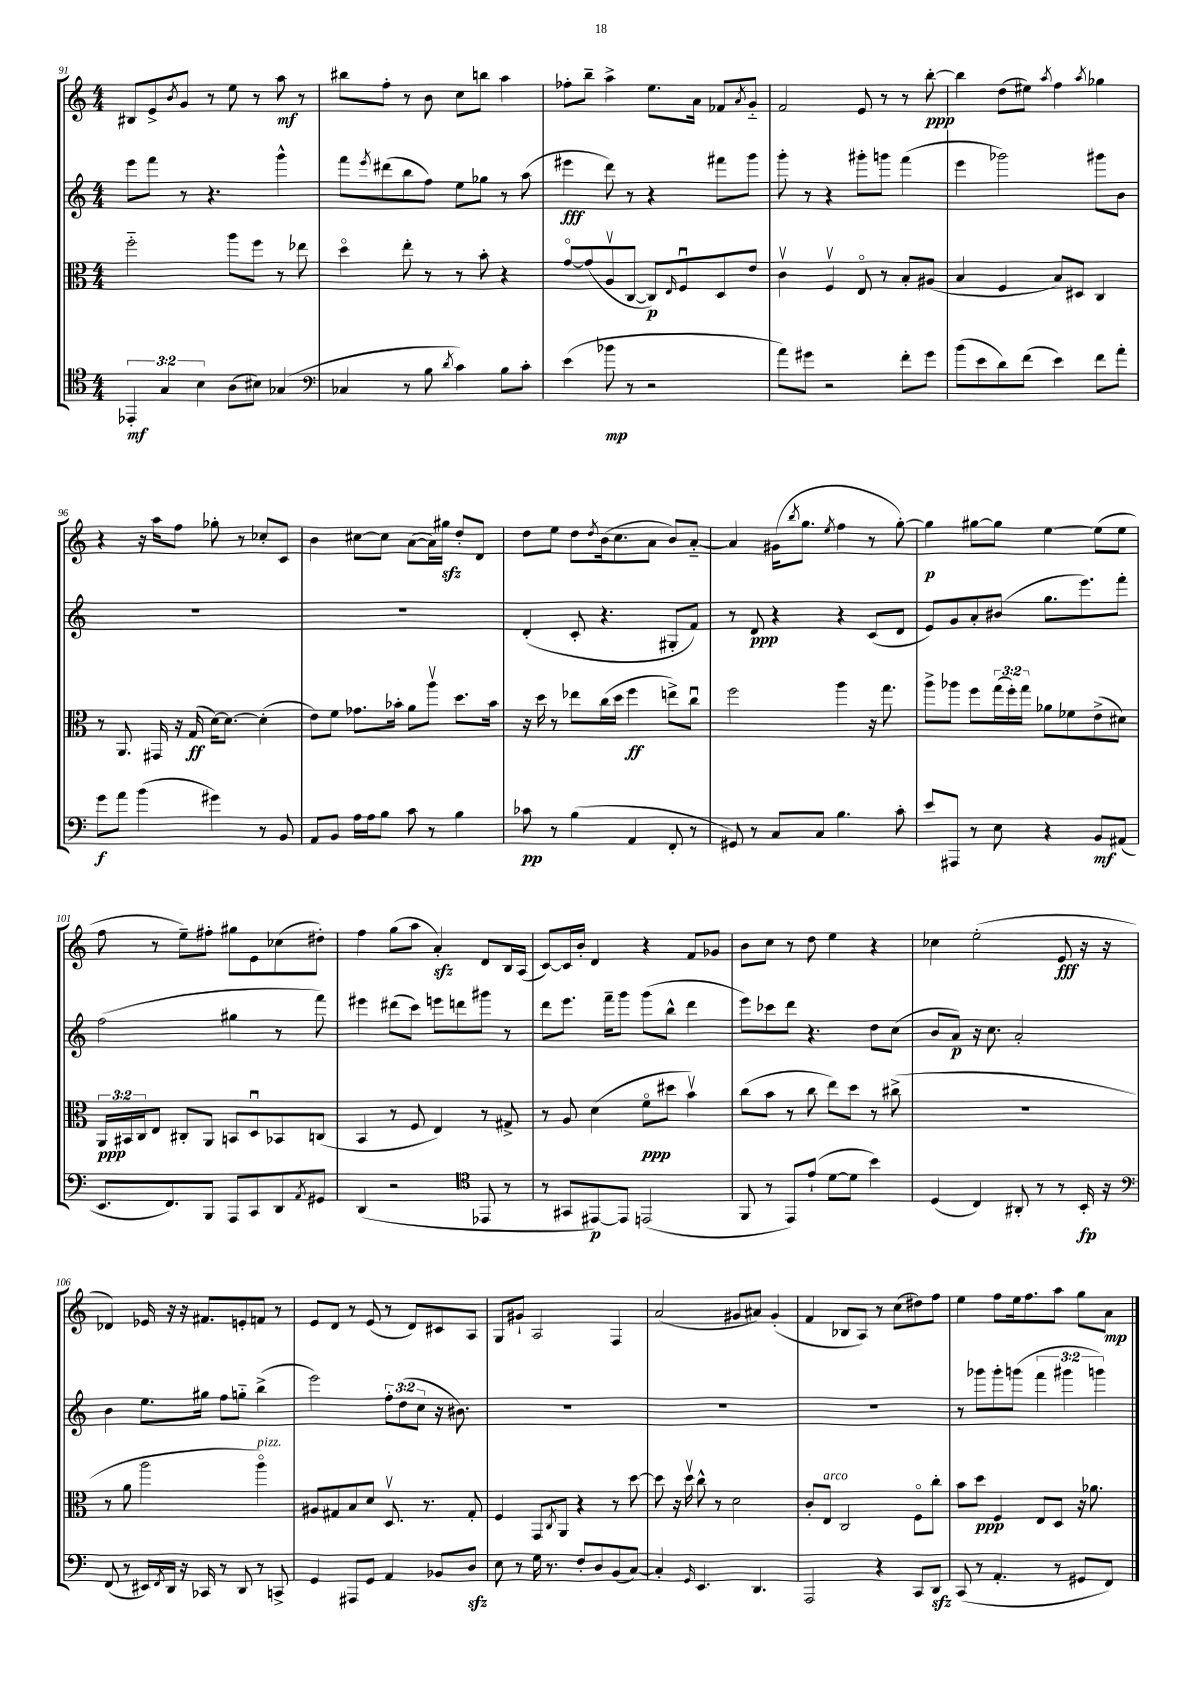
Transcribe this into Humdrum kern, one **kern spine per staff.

**kern	**kern	**kern	**kern
*staff4	*staff3	*staff2	*staff1
*clefC4	*clefC3	*clefG2	*clefG2
*k[]	*k[]	*k[]	*k[]
*M4/4	*M4/4	*M4/4	*M4/4
6EE-'	2ff'~	8eee	8B#
.	.	8fff	8e^
6G	.	.	.
.	.	.	8qb
.	.	8r	8g
6B	.	.	.
.	.	4.r	8r
(8A	8aa	.	8ee
8B#)	8ff	.	8r
(4G-	8r	4ggg^^	8aa
.	8ee-	.	8r
=	=	=	=
*clefF4	*	*	*
4C-	4ddo	8fff	8bb#
.	.	8qeee	.
.	.	(8ddd#	8ff'
8r	8ee'	8bb	8r
8B	8r	8ff)	8b
8qd	.	.	.
4c)	8r	8ee	8cc
.	8b'	8gg-	8bb
8B	4r	8r	4aa
8c'	.	(8aa	.
=	=	=	=
(4e	[8go	4eee#	8ff-'
.	(8g]	.	8bb~
8b-	8Av	8ddd)	4aa^
8r	[8C	8r	.
2r	8C])	4r	8.ee
.	16qqE	.	.
.	8Fu	.	.
.	.	.	16a
.	8D	8fff#	8f-
.	.	.	8qa
.	8e	8ggg	8g'~
=	=	=	=
8a)	4cv	8ggg'	2f
8g#	.	8r	.
2r	4Fv	4r	.
.	8Eo	8ggg#'	8e
.	8r	8ggg	8r
8f'	8B'	(4fff	8r
8g#	(8A#	.	[8bb'
=	=	=	=
(8b	4B	4eee	4bb]
8e	.	.	.
8d)	4F	2ggg-)	(8dd
(8f	.	.	8ee#)
.	.	.	8qaa
4e)	8B)	.	4ff
.	8D#	.	.
.	.	.	8qaa
8f	4C	8ggg#	4gg-
8a'	.	8b	.
=	=	=	=
8g	8r	1r	4r
8a	8.AA	.	.
(4b	.	.	16r
.	16GG#	.	16aa
.	16r	.	8ff
.	(16G	.	.
4g#)	[16d)	.	8gg-'
.	8.d_	.	.
.	.	.	8r
8r	(4d']	.	8cc-'
8BB	.	.	8c
=	=	=	=
8AA	8e)	1r	4b
8BB	8f	.	.
16A	8.g-	.	[8cc#
16A	.	.	.
8B	.	.	8cc#]
.	16b-'	.	.
8c	8a	.	([8a
8r	8aav	.	16a])
.	.	.	16gg#
4B	8.dd	.	8dd'
.	.	.	8d
.	16b-	.	.
=	=	=	=
8c-	16r	(4d'	8dd
.	16dd	.	.
8r	8r	.	8ee
(4B	8ee-	8c'	8dd
.	.	.	8qdd
.	(16cc	4.r	(16b
.	16dd	.	8.cc
4AA	4ff	.	.
.	.	.	8a
8FF'	8ee^)	8G#'	8b)
8r	8ccu	8f)	[8a'~
=	=	=	=
8GG#)	2ff	8r	4a]
8r	.	8d	.
8C	.	4r	(16g#
.	.	.	8qbb
.	.	.	8.gg
8C	.	.	.
.	.	.	8qee
4.B	4aa	4r	4ff
.	16r	(8c	8r
.	8.gg	.	.
8c'	.	8d	[8gg')
=	=	=	=
8e	8aa^	8e)	4gg]
8AAA#	8aa-	8g	.
8r	8ff	8a'	[8gg#
8E	(24gg	(8b#	8gg#]
.	24ff')	.	.
.	24gg	.	.
4r	8a-	8.gg	[4ee
.	8f-	.	.
.	.	8.eee)	.
8BB	(8e^	.	(8ee]
(8AA#	8d#)	8fff'	8ee
=	=	=	=
8.EE	24AA	(2ff	8ff
.	24BB#	.	.
.	24C	.	.
.	8E	.	8r
8.FF)	.	.	.
.	8C#'	.	8ee~)
8BBB	8AA	.	8ff#'
8AAA	8BB	4gg#	8gg#
8CC	8Du	.	8e
8DD	8BB-	8r	(8cc-
8qAA	.	.	.
8GG#	(8C	8fff)	8dd#')
=	=	=	=
(4DD	4BB	4eee#	4ff
2r	8r	(8ddd#	(8gg
.	8F	8ccc)	8aa
.	4E)	8eee	4a')
.	.	8ddd	.
*clefC4	*	*	*
8EE-	8r	8ggg#	8d
8r	8G#^	8r	16B
.	.	.	(16A
=	=	=	=
8r	8r	8ddd	[8c)
8GG#	8A	8.eee	16c]
.	.	.	16b'
[8EE#)	(4d	.	4d
.	.	16fff~	.
8EE#]	.	8ggg	.
(2EE	8fo	(8ggg	4r
.	8dd#	8bb^^	.
.	4bv)	4ddd	8f
.	.	.	8g-
=	=	=	=
8FF	(8cc	8eee)	8b
8r	8b	8ccc-	8cc
8EE)	8r	8ddd	8r
(8e`	8cc	4.r	8dd
[8d	8ee)	.	4ee
8d]	8dd	.	.
4b)	8r	8dd	4r
.	(8cc#^	(8cc	.
=	=	=	=
(4D	1r	8b	4cc-
.	.	8a)	.
4C)	.	16r	(2ee'
.	.	8.cc	.
8AA#'	.	2a'	.
8r	.	.	.
8r	.	.	8e
16BB'	.	.	16r
16r	.	.	16r
=	=	=	=
*clefF4	*	*	*
(8FF	8r	4b	4d-)
8r	8a	.	.
16EE#)	2aa	8.ee	16e-
8qFF	.	.	.
16DD	.	.	16r
16r	.	.	16r
16CC-	.	16gg#	8.f#
8r	.	8ff	.
8DD	.	8gg'~	8e'
8r	4aao)	(4bb^	8f
8CC^	.	.	8r
=	=	=	=
4GG	8A#	2eee)	8e
.	8G#	.	8d
8AAA#	8B	.	8r
8GG	8d	.	(8e
4AA	8.Dv	12ff'	8r
.	.	(12dd	.
.	.	.	8d)
.	.	12cc	.
.	8.r	.	.
8BB-	.	16r	8c#
.	.	8.b#)	.
8D	8G#'	.	8A
=	=	=	=
8E	4F	1r	8G
8r	.	.	8g#`
16G	8GG	.	2A
8.r	.	.	.
.	8qC	.	.
.	8AA	.	.
8F'	4r	.	.
8D	.	.	.
(8BB	8r	.	4F
[8C)	[8dd	.	.
=	=	=	=
4C']	8dd]	1r	(2a
.	16r	.	.
.	16ddv	.	.
16qqGG	.	.	.
4.EE	8cc^^	.	.
.	8r	.	.
.	2d	.	8g#
4.DD	.	.	8a#)
.	.	.	(4g#'
=	=	=	=
2AAA	8c'	1r	4f
.	8E	.	.
.	2C	.	8B-
.	.	.	8A)
4r	.	.	8r
.	.	.	(8cc
8CC	8Fo	.	8dd#)
8DD	8cc'	.	8ff
=	=	=	=
(8CC	8b	8r	4ee
8r	8dd	8ggg-	.
4.AA'	4F	8ggg-'	8ff
.	.	(8ggg	16ee
.	.	.	8.ff
.	8E	6fff	.
8r	8D	.	8aa
.	.	6ggg#	.
8GG#	16r	.	8gg
.	8.a-	.	.
.	.	6ggg)	.
8FF)	.	.	8a
==	==	==	==
*-	*-	*-	*-
